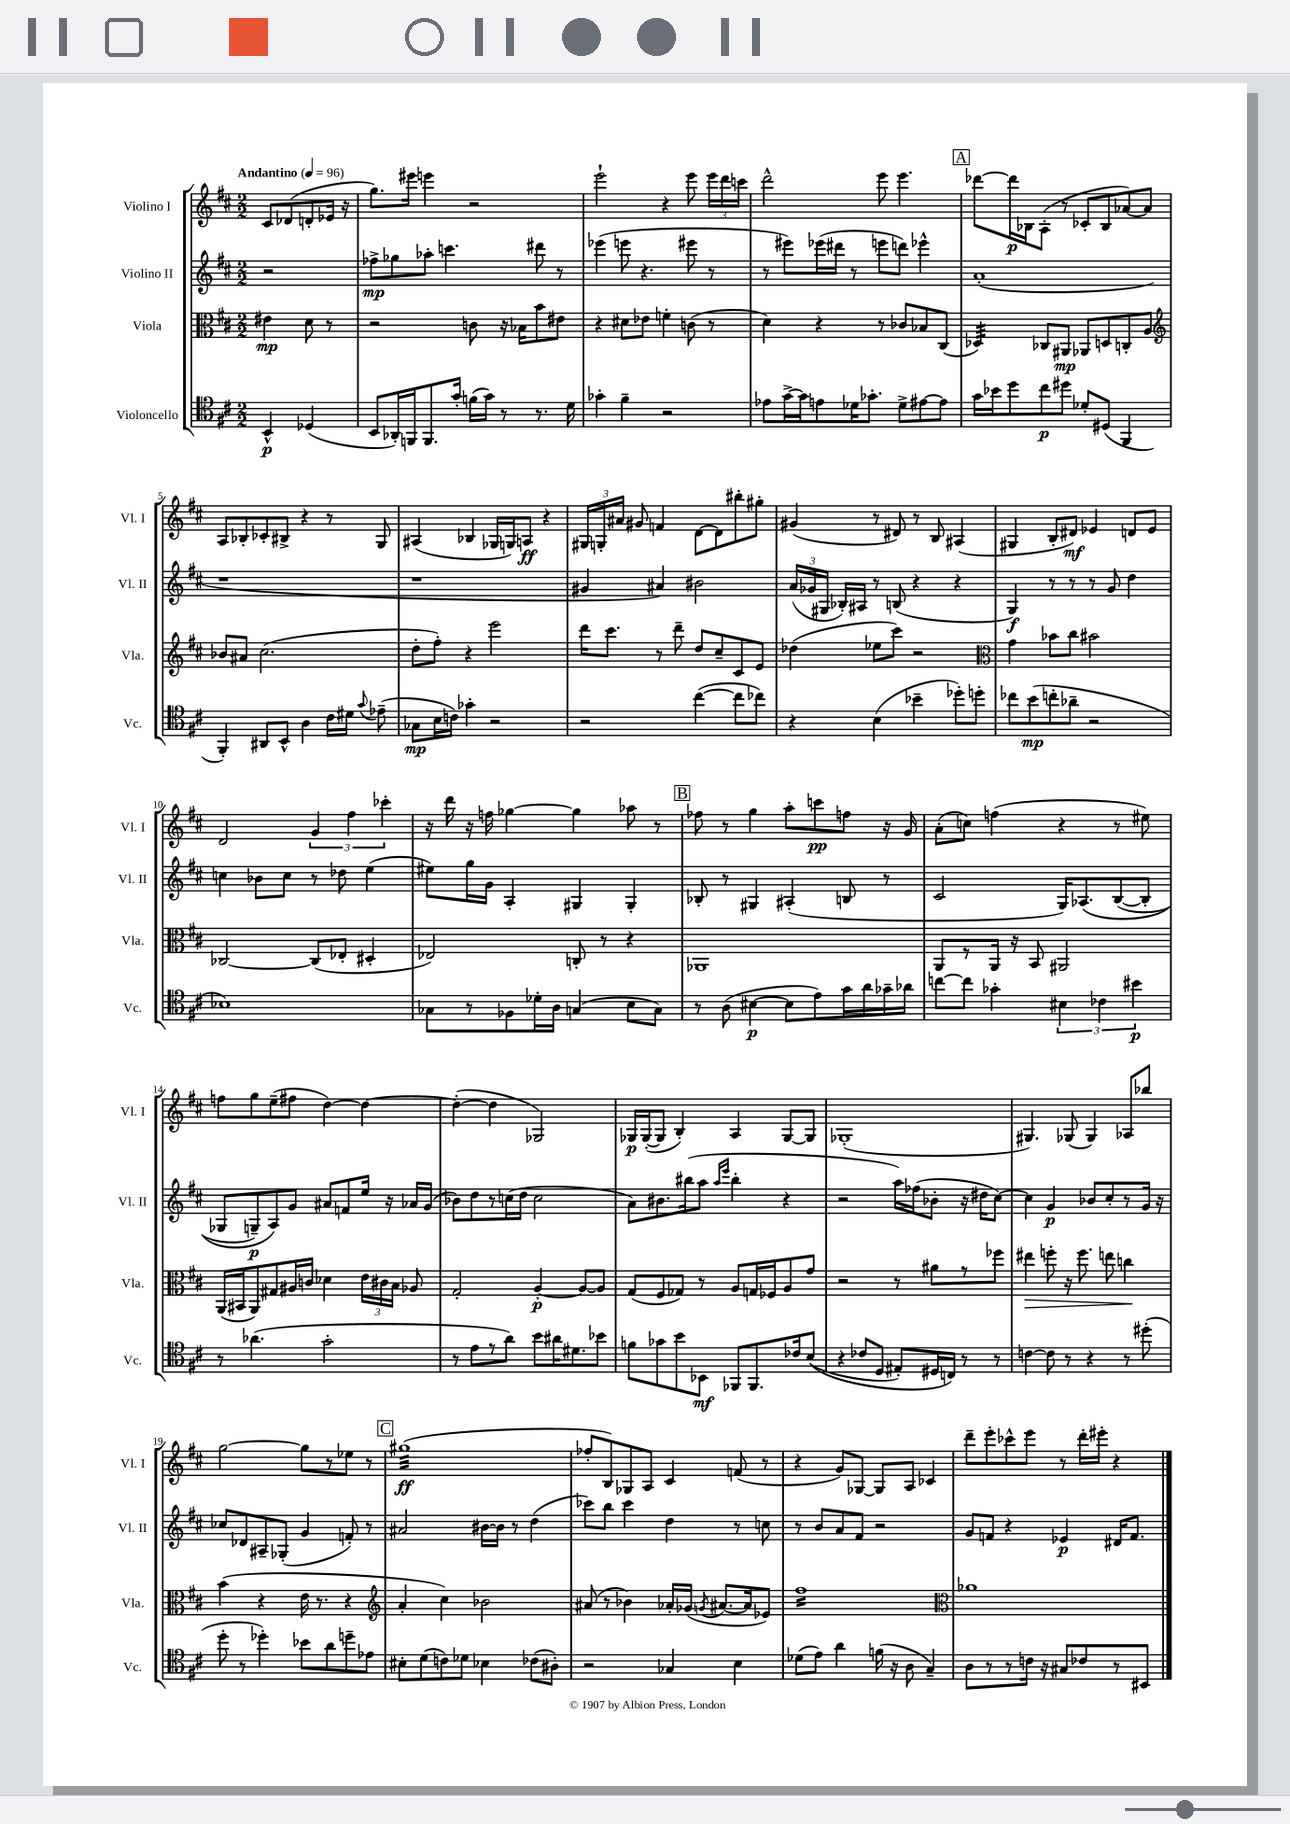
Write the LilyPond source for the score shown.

<<
\new StaffGroup <<
\new Staff = "s0" \with { instrumentName = "Violino I" shortInstrumentName = "Vl. I" } {
    \clef treble \key d \major \numericTimeSignature \time 2/2 \partial 2 \tempo "Andantino" 4 = 96
    \autoBeamOff cis'8[ des'8( d'8-. ees'16] r16 |
    g''8.[) eis'''16] e'''4 r2 |
    e'''2-! r4 e'''8 \tuplet 3/2 { e'''16[ d'''16 c'''16] } |
    d'''2-^ e'''8 e'''4. |
    \mark \markup { \box "A" } des'''8[~ des'''16\p bes16 a8]-.( r8 ces'8[-. bes8 aes'8~) aes'8] |
    a8[ bes8-. ces'8-. bis8]-> r4 r8 g8 |
    ais4( bes4 ges16[ g16) a8]\ff r4 |
    \tuplet 3/2 { gis16[ g16-. ais'16] } gis'8 f'4 d'8[~ d'8 bis''8-. gis''8]-. |
    gis'4( r8 dis'8) r8 b8 ais4( |
    gis4 b8[-. dis'8]\mf) ees'4 d'8[ ees'8] |
    d'2 \tuplet 3/2 { g'4 fis''4 ces'''4-. } |
    r16 d'''16 r16 f''16 ges''4~ ges''4 aes''8 r8 |
    \mark \markup { \box "B" } fes''8 r8 g''4 a''8[-. c'''8\pp f''8] r16 g'16 |
    a'8[-.( c''8]) f''4( r4 r8 eis''8) |
    f''8[ g''8 e''8--( fis''8] d''4~) d''4~ |
    d''4~-.( d''4 ges2) |
    ges16[\p ges16~-.( ges8] b4-.) a4 ges8[~ ges8] |
    ges1-.( |
    gis4.) ges8( ges4) aes8[ bes''8] |
    g''2~ g''8[ r8 ees''8] r8 |
    \mark \markup { \box "C" } gis''1:32\ff( |
    fes''8[-. b8) ges8 a8] cis'4 f'8( r8 |
    r4 g'8[) ges8]~ ges8[ a8] ces'4 |
    d'''8[-- e'''8-. ces'''8-^ e'''8] r8 d'''16[-. eis'''16]-. r4 \bar "|." |
}
\new Staff = "s1" \with { instrumentName = "Violino II" shortInstrumentName = "Vl. II" } {
    \clef treble \key d \major \numericTimeSignature \time 2/2 \partial 2
    \autoBeamOff r2 |
    fes''8[->\mp ges''8 aes''8]-. c'''4. dis'''8 r8 |
    ees'''4( e'''8 r4. eis'''8 r8 |
    r8 eis'''8[) ees'''16( dis'''16] r8 e'''8[ d'''8]) ees'''4-^ |
    \mark \markup { \box "A" } a'1-.( |
    r1 |
    r1 |
    gis'4 ais'4) bis'2 |
    \tuplet 3/2 { a'16[( ges'16 gis16] } bes16[-.) ais16] r8 b8( r4 r4 |
    g4\f) r8 r8 r8 g'8 d''4 |
    c''4 bes'8[ c''8] r8 des''8 e''4( |
    eis''8[) g''16 g'16] a4-. gis4 gis4-. |
    \mark \markup { \box "B" } bes8-. r8 gis4 ais4-.( b8 r8 |
    cis'2 g16[) aes8.\( b8~( b8]-. |
    ges8[ g8--\p) a8\) g'8] ais'8[ f'8 e''16] r16 aes'16[ g'16]( |
    bes'8[) d''8 r8 c''16( d''16] c''2 |
    a'8[) bis'8. bis''16( a''8] \grace { a''16[ e'''16] } bis''4-. r4 |
    r2 a''16[) fes''16( bes'8]-. r16 dis''16[ cis''8]~) |
    cis''4 g'4\p bes'8[ cis''8-. r8 g'16] r16 |
    ces''8[ des'8 ais8-- ges8]-.( g'4 f'8-.) r8 |
    \mark \markup { \box "C" } ais'2 bis'16[~ bis'16] r8 d''4( |
    ces'''8[) b''8] ces'''4 d''4 r8 c''8 |
    r8 b'8[ a'8 fis'8] r2 |
    g'8[ f'8] r4 ees'4\p dis'16[ f'8.] \bar "|." |
}
\new Staff = "s2" \with { instrumentName = "Viola" shortInstrumentName = "Vla." } {
    \clef alto \key d \major \numericTimeSignature \time 2/2 \partial 2
    \autoBeamOff eis'4\mp d'8 r8 |
    r2 c'8 r16 bes16[ b'8 eis'8] |
    r4 dis'8[ ees'8] f'4-. c'8( r8 |
    d'4) r4 r8 ces'8[ bes8 cis8]( |
    \mark \markup { \box "A" } des4:32) ces8[ ais,8]\mp aes,8[ d8 c8-. a8] |
    \clef treble bes'8[ ais'8] cis''2.( |
    d''8[-. fis''8]-.) r4 e'''2 |
    d'''16[ cis'''8.] r8 d'''8-- d''8[ cis''8-- cis'8 e'8] |
    des''4( ees''8[ cis'''8]) r2 |
    \clef alto g'4 bes'8[ cis''8] bis'2 |
    ces2~ ces8[( ees8]-. dis4-. |
    ees2) c8-. r8 r4 |
    \mark \markup { \box "B" } aes,1 |
    a,8[ r8 a,16] r16 b,8 ais,2 |
    a,16[( bis,16 a,8) gis8 ais16 c'16] des'4 \tuplet 3/2 { e'16[ cis'16 b16] } aes8 |
    g2-. a4~-.\p a8[~ a8] |
    g8[( fis8 ges8]) r8 a8[ g16 fes16 a8 g'8] |
    r2 r8 ais'8[ r8 fes''8] |
    eis''4\> f''8-. r16 f''8. e''8 c''4\! |
    b'4( r4 e'16 r8. r4 |
    \mark \markup { \box "C" } \clef treble a'4-. cis''4) bes'2 |
    ais'8( r8 bes'4) aes'16[-. ges'16]( \acciaccatura { g'8 } ais'8.[~ ais'16 ees'8]) |
    fis''1:16 |
    \clef alto aes'1 \bar "|." |
}
\new Staff = "s3" \with { instrumentName = "Violoncello" shortInstrumentName = "Vc." } {
    \clef tenor \key d \major \numericTimeSignature \time 2/2 \partial 2
    \autoBeamOff b,4-^\p des4( |
    b,8[ aes,16-.) f,16 f,8. g'16]-. f'16[( g'16]) r8 r8. d'16 |
    ges'4-. fis'4-- r2 |
    ees'8[ g'16~-> g'16 e'8 des'16 ges'8.]-. des'8[-> eis'8~ eis'8] |
    \mark \markup { \box "A" } g'16[ bes'16 d''8 cis''8\p dis''8] des'8[-. dis8]( fis,4 |
    fis,4-.) ais,8[ b,8]-^ a4 cis'16[ dis'16] \appoggiatura { g'8 } ees'8--( |
    ges8[\mp b16 c'16]) ges'4-. r2 |
    r2 cis''4~( cis''8[ ces''8]) |
    r4 b4( bes'4-- des''8[-.) d''8]-. |
    ces''8[ b'8\mp( c''8-. aes'8]-- r2 |
    bes1) |
    ges8[ r8 fes8 des'16-. a16] g4( b8[ g8]) |
    \mark \markup { \box "B" } r8 a8( bis4~\p bis8[ e'8) g'16 a'16 ges'16-- aes'16] |
    c''8[~ c''8] ges'4-. \tuplet 3/2 { bis4 ces'4 bis'4\p } |
    r8 aes'4.( g'2-. |
    r8 e'8[ r8 a'8]) b'8[ ais'16 dis'8. bes'8] |
    f'8[ ges'8 b'8 bes,8]\mf fes,8[ fes,8. ces'16 b8](\( |
    r4 ces'8[ d8] eis8[-.) dis16 c16]\) r8 r8 |
    c'4~ c'8 r8 r4 r8 dis''8-.( |
    d''8-. r8 des''4-.) bes'8[ a'8 d''8-- ees'8] |
    \mark \markup { \box "C" } bis8[-. d'8( c'8) des'8] bes4 ces'8[( ais8]-.) |
    r2 ges4 b4 |
    des'8[( e'8]) a'4 f'16( r16 a8 g4--) |
    a8[ r8 r8 c'16] r16 gis8[ ces'8 r8 bis,8] \bar "|." |
}
>>
>>
